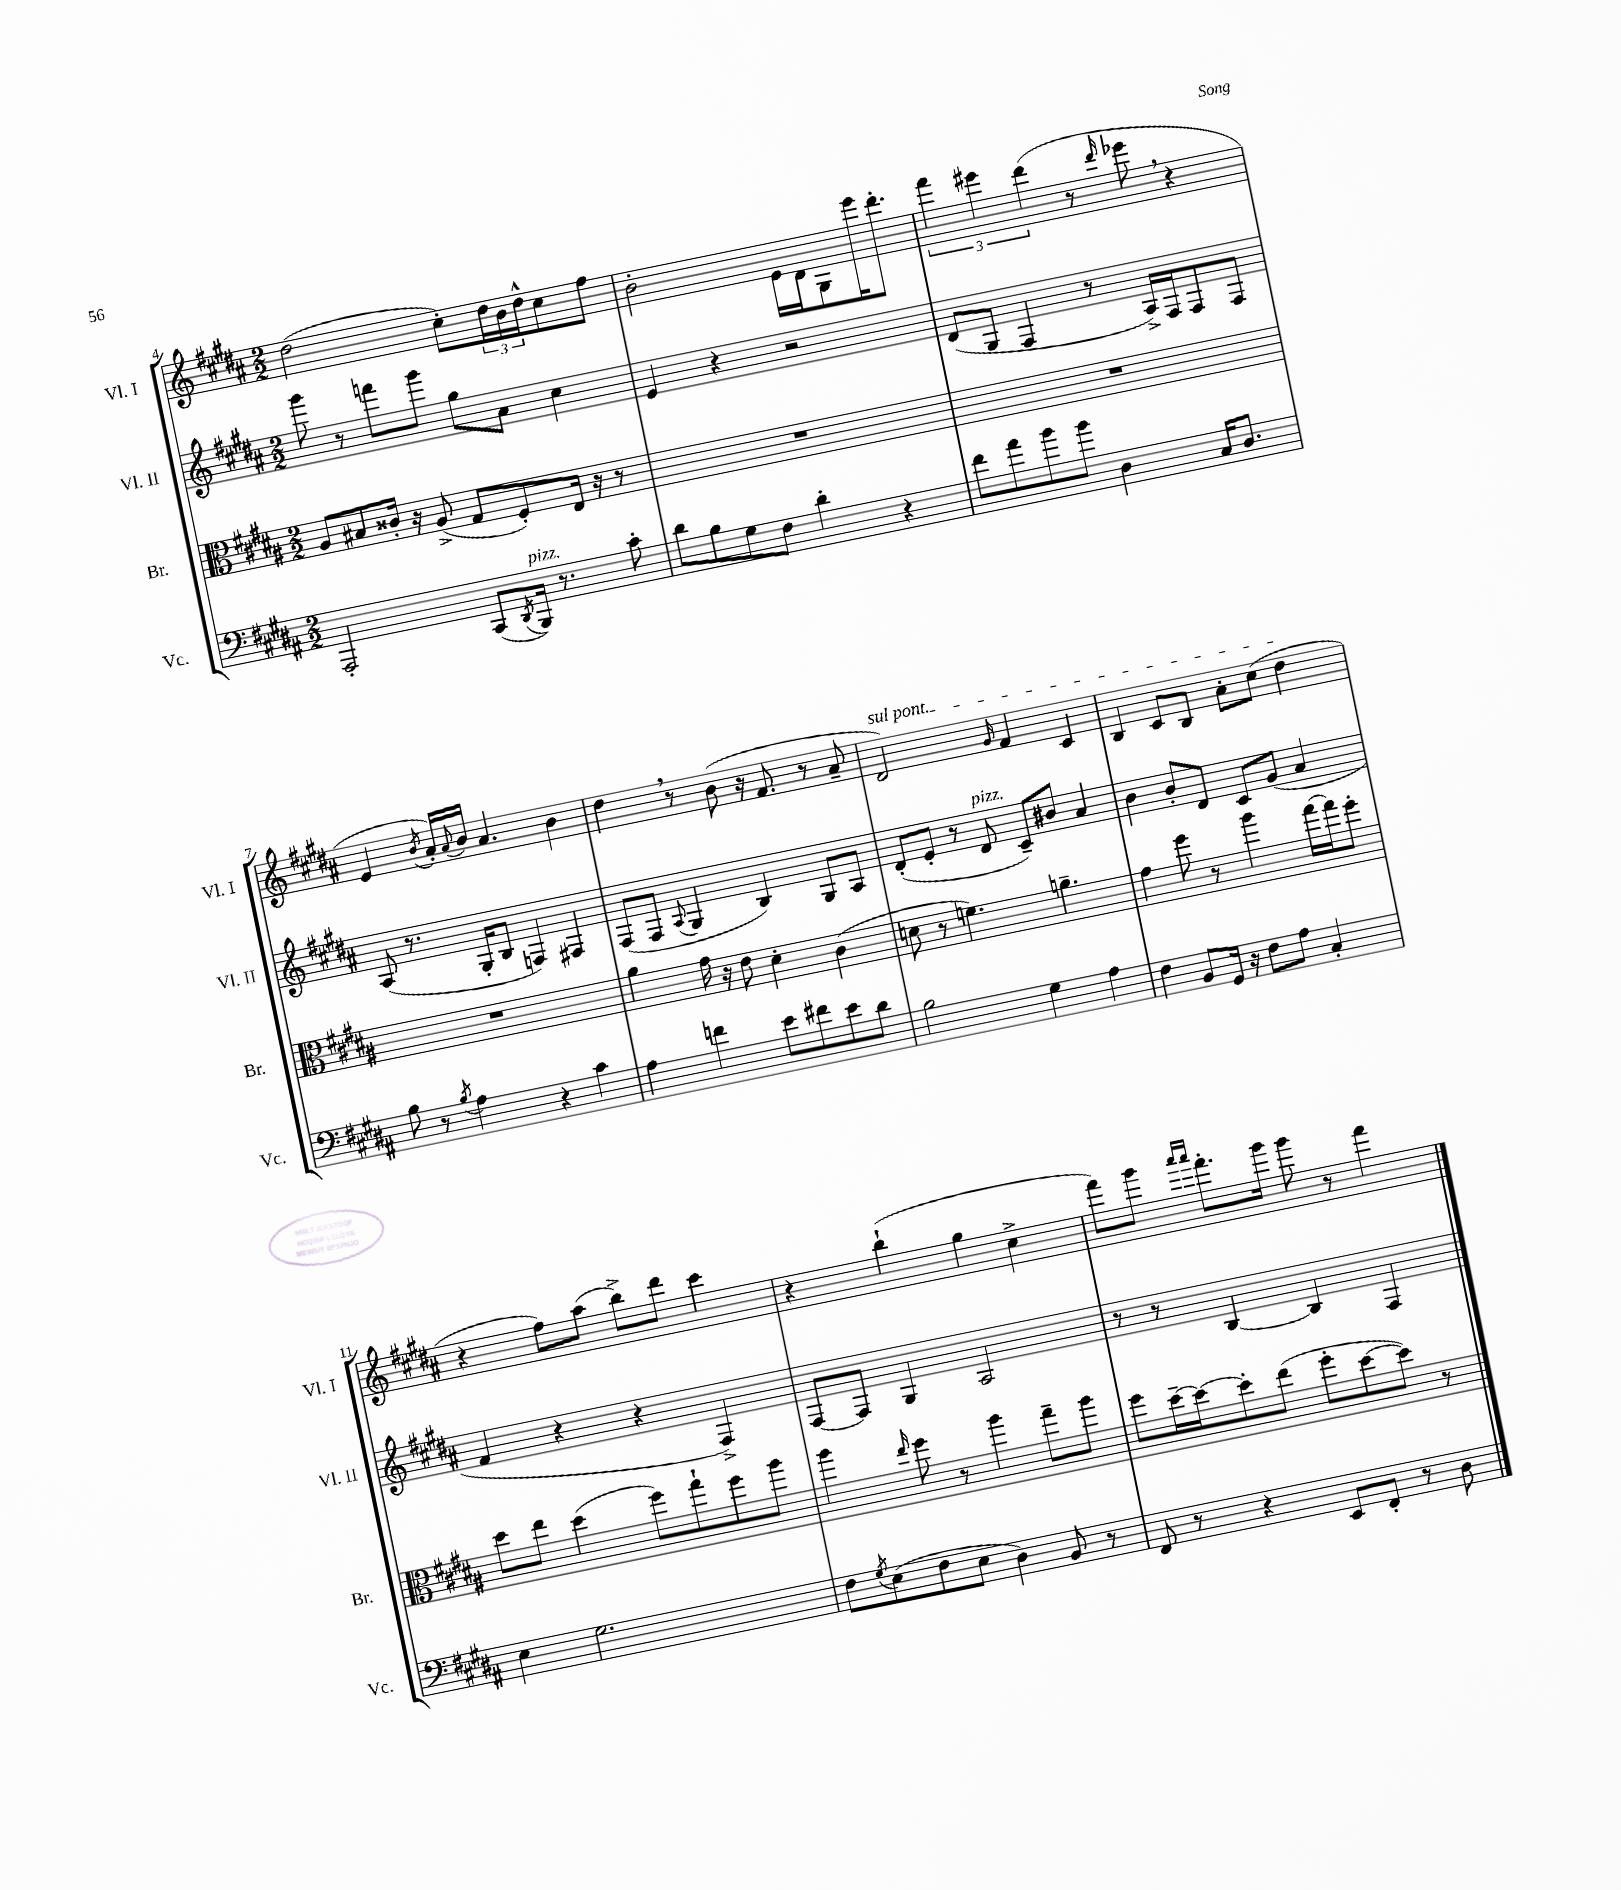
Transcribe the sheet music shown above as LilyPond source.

<<
\new StaffGroup <<
\new Staff = "s0" \with { instrumentName = "Vl. I" shortInstrumentName = "Vl. I" } {
    \clef treble \key b \major \numericTimeSignature \time 2/2
    dis''2( cis''8-.) \tuplet 3/2 { dis''16 b'16 dis''16-^ } cis''8 fis''8 |
    b'2-. e'16 dis'16 gis8 e'''16 dis'''8.-. |
    \tuplet 3/2 { fis'''4 eis'''4 dis'''4( } r8 \grace { dis'''16 } ees'''8 \breathe r4 |
    e'4 \acciaccatura { b'8 } ais'16-.) \appoggiatura { ais'8 } b'16 ais'4. b'4 |
    dis''4 \breathe r8 b'8( r16 fis'8. r8 ais'8-- |
    \once \override TextSpanner.bound-details.left.text = \markup { \italic "sul pont." } dis'2\startTextSpan) \grace { gis'16 } fis'4 cis'4 |
    b4 cis'8 b8 ais'8-. cis''8( dis''4\stopTextSpan |
    r4 fis''8) ais''8( b''8->) dis'''8 cis'''4 |
    r4 b''4-!( gis''4 cis''4-> |
    fis'''8) gis'''8 \grace { ais'''16 ais'''16 } fis'''8.-. gis'''16 gis'''8 r8 fis'''4 \bar "|." |
}
\new Staff = "s1" \with { instrumentName = "Vl. II" shortInstrumentName = "Vl. II" } {
    \clef treble \key b \major \numericTimeSignature \time 2/2
    gis'''8 r8 f'''8 gis'''8 gis''8 ais'8 cis''4 |
    e'4 r4 r2 |
    dis'8( gis8 fis4 r8 ais16->) fis16 fis8 fis8 |
    ais8( r8. gis16-. b8 f4) fis4 |
    fis8( fis8 \appoggiatura { ais8 } gis4 b4) gis8 ais8 |
    dis'8-.( e'8-. r8 dis'8^\markup { \italic "pizz." } cis'8--) bis'8 ais'4 |
    b'4 b'8-. dis'8 cis'8 gis'8( ais'4 |
    fis'4 r4 r4 fis4->) |
    fis8~ fis8 gis4 ais2 |
    r8 r8 b4~ b4 fis4 \bar "|." |
}
\new Staff = "s2" \with { instrumentName = "Br." shortInstrumentName = "Br." } {
    \clef alto \key b \major \numericTimeSignature \time 2/2
    ais8 bis8 cisis'16-. r16 ais8->( gis8 fis8-.) e16 r16 r8 |
    R1 |
    R1 |
    R1 |
    ais'4 gis'16 r16 e'8 dis'4-. cis'4( |
    d'8 r8 f'4.) a'4.-- |
    gis'4 fis''8 r8 ais''4 gis''16~ gis''16 fis''8-. |
    dis''8 e''8 dis''4( fis''8) gis''8-! fis''8 ais''8 |
    ais''4 \grace { e''16 } fis''8 r8 ais''4 gis''8-- ais''8 |
    fis''8 dis''16~-- dis''16~ dis''8-. e''8( fis''8-. dis''8~ dis''8) r8 \bar "|." |
}
\new Staff = "s3" \with { instrumentName = "Vc." shortInstrumentName = "Vc." } {
    \clef bass \key b \major \numericTimeSignature \time 2/2
    ais,,2-. cis,8( \acciaccatura { dis,8 } b,,16^\markup { \italic "pizz." }) r8. cis'8-. |
    dis'8 b8 gis8 fis8 dis'4-. r4 |
    fis'8 ais'8 b'8 b'8 dis4 cis16 dis8. |
    b8 r8 \acciaccatura { b8 } ais4 r4 cis'4 |
    ais4 f'4 e'8 fis'8 e'8 dis'8 |
    b2 gis4 ais4 |
    fis4 b,8 gis,16 r16 fis8 ais8 cis4-. |
    e4 gis2. |
    fis8 \acciaccatura { gis8 } e8( fis8 e8 dis4) b,8 r8 |
    fis,8 r8 r4 e,8 fis,8-. r8 dis8 \bar "|." |
}
>>
>>
\layout { \context { \Score currentBarNumber = #4 } }
